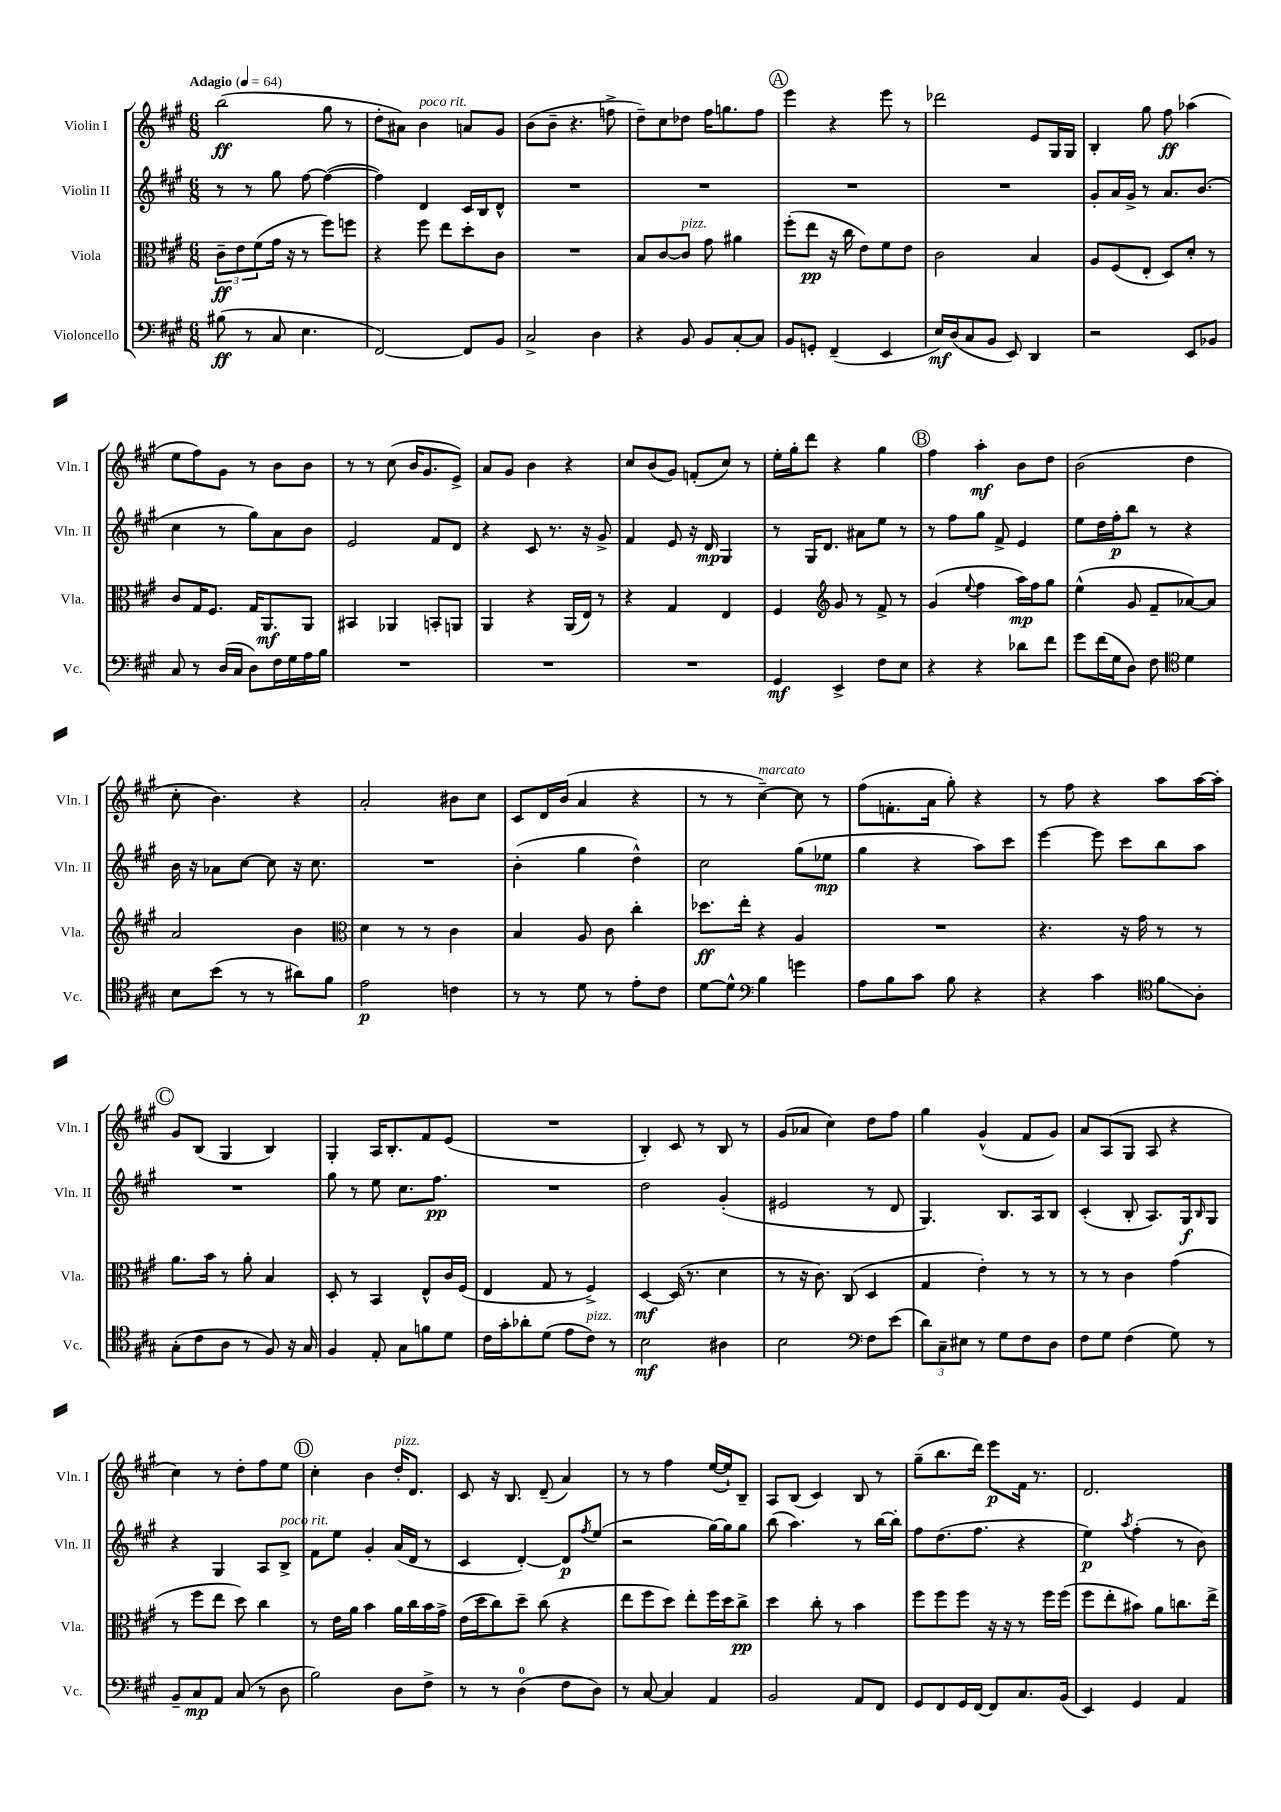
<<
\new StaffGroup <<
\new Staff = "s0" \with { instrumentName = "Violin I" shortInstrumentName = "Vln. I" } {
    \clef treble \key a \major \numericTimeSignature \time 6/8 \tempo "Adagio" 4 = 64
    b''2\ff( gis''8 r8 |
    d''8-. ais'8) b'4^\markup { \italic "poco rit." } a'8 gis'8 |
    b'8( b'8-- r4. f''8-> |
    d''8--) cis''8 des''8 fis''16 g''8. fis''8 |
    \mark \markup { \circle "A" } e'''4 r4 e'''8 r8 |
    des'''2 e'8 gis16 gis16 |
    b4-. gis''8 fis''8\ff aes''4( |
    e''8 fis''8) gis'8 r8 b'8 b'8 |
    r8 r8 cis''8( b'16 gis'8. e'8->) |
    a'8 gis'8 b'4 r4 |
    cis''8 b'8( gis'8) f'8-.( cis''8) r8 |
    e''16-. gis''16-. d'''8 r4 gis''4 |
    \mark \markup { \circle "B" } fis''4 a''4-.\mf b'8 d''8 |
    b'2( d''4 |
    cis''8-. b'4.) r4 |
    a'2-. bis'8 cis''8 |
    cis'8 d'16 b'16( a'4 r4 |
    r8 r8 cis''4~--^\markup { \italic "marcato" }) cis''8 r8 |
    fis''8( f'8.-. a'16 gis''8-.) r4 |
    r8 fis''8 r4 a''8 a''16~ a''16-. |
    \mark \markup { \circle "C" } gis'8 b8( gis4 b4) |
    gis4-. a16 b8.-. fis'8 e'8( |
    R2. |
    b4-.) cis'8 r8 b8 r8 |
    gis'8( aes'8 cis''4) d''8 fis''8 |
    gis''4 gis'4-^( fis'8 gis'8) |
    a'8 a8( gis8 a8 r4 |
    cis''4) r8 d''8-. fis''8 e''8 |
    \mark \markup { \circle "D" } cis''4-. b'4 d''16-.^\markup { \italic "pizz." } d'8. |
    cis'8 r16 b8. d'8--( a'4) |
    r8 r8 fis''4 e''16~( e''16-!) b8-- |
    a8 b8( cis'4) b8 r8 |
    gis''8--( b''8. d'''16) e'''8\p fis'16 r8. |
    d'2. \bar "|." |
}
\new Staff = "s1" \with { instrumentName = "Violin II" shortInstrumentName = "Vln. II" } {
    \clef treble \key a \major \numericTimeSignature \time 6/8
    r8 r8 gis''8 fis''8~ fis''4~( |
    fis''4) d'4 cis'16 b16 d'8-^ |
    R2. |
    R2. |
    \mark \markup { \circle "A" } R2. |
    R2. |
    gis'8-. a'16 gis'16-> r8 a'8. b'8.( |
    cis''4 r8 gis''8) a'8 b'8 |
    e'2 fis'8 d'8 |
    r4 cis'8 r8. r16 gis'8-> |
    fis'4 e'8 r16 d'16\mp gis4 |
    r8 gis16 d'8. ais'8 e''8 r8 |
    \mark \markup { \circle "B" } r8 fis''8 gis''8 fis'8-> e'4 |
    e''8 d''16 fis''16-.\p b''8 r8 r4 |
    b'16 r16 aes'8 cis''8~ cis''8 r16 cis''8. |
    R2. |
    b'4-.( gis''4 d''4-^) |
    cis''2 gis''8( ees''8\mp |
    gis''4 r4 a''8) cis'''8 |
    e'''4~ e'''8 cis'''8 b''8 a''8 |
    \mark \markup { \circle "C" } R2. |
    gis''8 r8 e''8 cis''8. fis''8.\pp |
    R2. |
    d''2 gis'4-.( |
    eis'2 r8 d'8 |
    gis4.) b8. a16 b8 |
    cis'4-.( b8-. a8.) gis16\f \grace { b16 } gis8 |
    r4 gis4 a8 b8->^\markup { \italic "poco rit." } |
    \mark \markup { \circle "D" } fis'8 e''8 gis'4-. a'16( d'16 r8 |
    cis'4 d'4~-.) d'8\p \acciaccatura { fis''8 } e''8( |
    r2 gis''16~) gis''16 gis''8 |
    b''8( a''4.) r8 b''16~ b''16-. |
    fis''8 d''8.( fis''8. r4 |
    e''4\p) \acciaccatura { a''8 } fis''4-.( r8 b'8) \bar "|." |
}
\new Staff = "s2" \with { instrumentName = "Viola" shortInstrumentName = "Vla." } {
    \clef alto \key a \major \numericTimeSignature \time 6/8
    \tuplet 3/2 { cis'8--\ff e'8 fis'8( } gis'16 r16 r8 fis''8) f''8 |
    r4 fis''8 e''8 d''8-. cis'8 |
    R2. |
    b8 cis'8~ cis'8^\markup { \italic "pizz." } gis'8 ais'4 |
    \mark \markup { \circle "A" } fis''8-.( e''8\pp r16 cis''16 e'8) fis'8 e'8 |
    cis'2 b4 |
    a8 fis8( e8-. d8) d'8-. r8 |
    cis'8 gis16 fis8. gis16 a,8.\mf a,8 |
    bis,4 aes,4 b,8-. a,8 |
    a,4 r4 a,16( e16) r8 |
    r4 gis4 e4 |
    fis4 \clef treble gis'8 r8 fis'8-> r8 |
    \mark \markup { \circle "B" } gis'4( \appoggiatura { e''8 } fis''4 a''16\mp) fis''16 gis''8 |
    e''4-^( gis'8 fis'8-- aes'8~) aes'8 |
    a'2 b'4 |
    \clef alto d'4 r8 r8 cis'4 |
    b4 a8 cis'8 cis''4-. |
    des''8.\ff e''16-. r4 a4 |
    R2. |
    r4. r16 gis'16 r8 r8 |
    \mark \markup { \circle "C" } a'8. b'16 r8 a'8-. b4 |
    d8-. r8 b,4 e8-^ cis'16 fis16( |
    e4 gis8 r8 fis4->) |
    d4~\mf d16( r8. d'4 |
    r8 r16 cis'8.) cis8( d4 |
    gis4 e'4-.) r8 r8 |
    r8 r8 cis'4 gis'4( |
    r8 fis''8 e''8 d''8) cis''4 |
    \mark \markup { \circle "D" } r8 e'16 a'16 b'4 a'16 cis''16 b'16 gis'16-> |
    e'16( d''16 cis''8) d''8-- cis''8( r4 |
    e''8 fis''8 d''8) e''8-. fis''16 d''16 cis''8->\pp |
    d''4 cis''8-. r8 b'4 |
    fis''8 fis''8 fis''8 r16 r16 r8 fis''16 fis''16( |
    fis''8 e''8-. bis'8) a'8 c''8. e''16-> \bar "|." |
}
\new Staff = "s3" \with { instrumentName = "Violoncello" shortInstrumentName = "Vc." } {
    \clef bass \key a \major \numericTimeSignature \time 6/8
    bis8\ff( r8 cis8 e4. |
    fis,2~) fis,8 b,8 |
    cis2-> d4 |
    r4 b,8 b,8 cis8~-. cis8 |
    \mark \markup { \circle "A" } b,8 g,8-. fis,4--( e,4 |
    e16\mf) d16( cis8 b,8 e,8) d,4 |
    r2 e,8 bes,8 |
    cis8 r8 d16( cis16 d8) fis16 gis16 a16 b16 |
    R2. |
    R2. |
    R2. |
    gis,4\mf e,4-> fis8 e8 |
    \mark \markup { \circle "B" } r4 r4 des'8 fis'8 |
    gis'8 fis'16( gis16 d8) fis8 \clef tenor d'4 |
    b8 b'8( r8 r8 ais'8) fis'8 |
    e'2\p c'4 |
    r8 r8 d'8 r8 e'8-. cis'8 |
    d'8~ d'8-^ \clef bass b4 g'4 |
    a8 b8 cis'8 b8 r4 |
    r4 cis'4 \clef tenor fis'8\glissando a8-. |
    \mark \markup { \circle "C" } gis8-.( cis'8 a8 r8 fis8) r16 gis16 |
    fis4 e8-. gis8 f'8 d'8 |
    cis'16 gis'16-. aes'8-. d'8( e'8 cis'8^\markup { \italic "pizz." }) r8 |
    b2\mf ais4 |
    b2 \clef bass fis8 e'8( |
    \tuplet 3/2 { d'8) cis8-- eis8 } r8 gis8 fis8 d8 |
    fis8 gis8 fis4( gis8) r8 |
    b,8-- cis8\mp a,8 cis8( r8 d8 |
    \mark \markup { \circle "D" } b2) d8 fis8-> |
    r8 r8 d4-0( fis8 d8) |
    r8 cis8~ cis4 a,4 |
    b,2 a,8 fis,8 |
    gis,8 fis,8 gis,16 fis,16~ fis,8 cis8. b,16( |
    e,4) gis,4 a,4 \bar "|." |
}
>>
>>
\layout { \context { \Score \remove "Bar_number_engraver" } }
